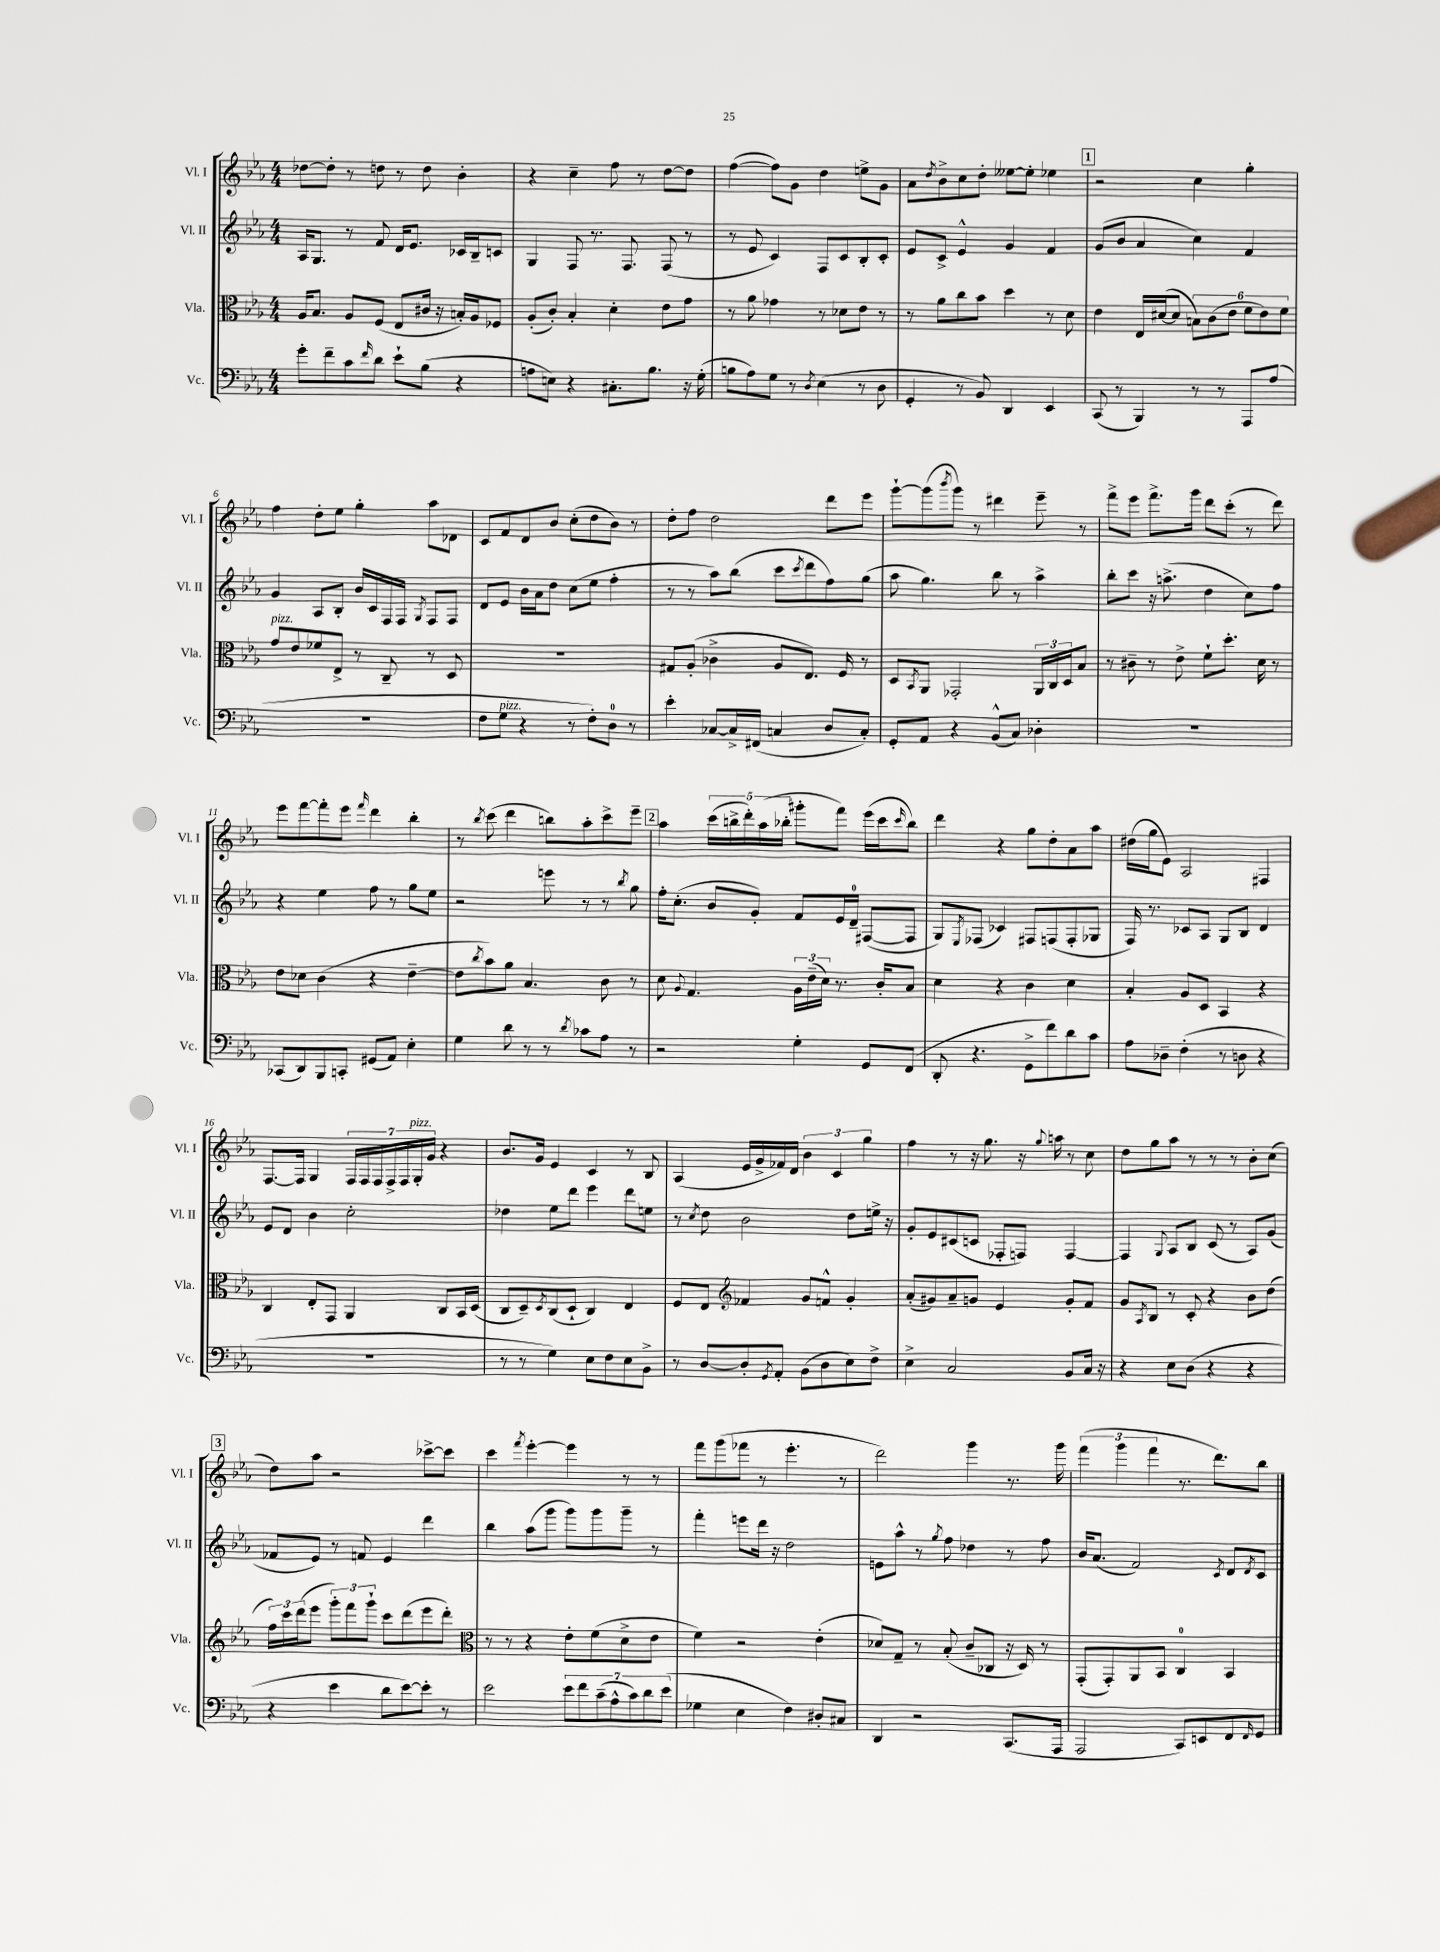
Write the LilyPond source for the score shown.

<<
\new StaffGroup <<
\new Staff = "s0" \with { instrumentName = "Vl. I" shortInstrumentName = "Vl. I" } {
    \clef treble \key ees \major \numericTimeSignature \time 4/4
    des''8~ des''8-. r8 d''8 r8 d''8 bes'4-. |
    r4 c''4-- f''8 r8 d''8~ d''8 |
    f''4~( f''8) g'8 d''4 e''8-> g'8 |
    aes'8 \acciaccatura { d''8 } bes'8-> c''8 d''8-. eeses''8~ eeses''8-. ees''4 |
    \mark \markup { \box "1" } r2 c''4 g''4-. |
    f''4 d''8-. ees''8 g''4-. aes''8 des'8 |
    c'8 f'8 d'8 bes'8 c''8-.( d''8 bes'8) r8 |
    d''8-. f''8 d''2 d'''8 ees'''8 |
    g'''8~-! g'''8( \acciaccatura { bes'''8 } g'''8) r8 dis'''4 ees'''8-- r8 |
    f'''8-> ees'''8 f'''8.-> g'''16 d'''8 c'''8-.( r8 d'''8) |
    ees'''8 f'''8~ f'''8-. ees'''8 \grace { f'''16 } d'''4 bes''4-. |
    r8 \acciaccatura { bes''8 } c'''8( d'''4 b''8) aes''8-. c'''8-> ees'''8-- |
    \mark \markup { \box "2" } aes''4 \tuplet 5/4 { c'''16( b''16-> d'''16-.) aes''16( bes''16-. } gis'''8-. f'''8) ees'''16( c'''16 \grace { c'''16 } bes''8) |
    d'''4 r4 g''8 d''8-. aes'8 aes''8 |
    dis''16( g''16 ees'8) aes2 fis4 |
    f8.~ f16 g4 \tuplet 7/4 { f16 f16 f16 f16-> f16 g16-.^\markup { \italic "pizz." } g'16 } r4 |
    bes'8. g'16 ees'4 c'4 r8 bes8 |
    aes4( ees'16 g'16-> fes'16) d'16 \tuplet 3/2 { bes'4 c'4 g''4 } |
    f''4 r8 r16 g''8. r16 \appoggiatura { g''8 } a''16 r8 c''8 |
    d''8 g''8 aes''8 r8 r8 r8 bes'8-. c''8( |
    \mark \markup { \box "3" } d''8) aes''8 r2 ces'''8~-> ces'''8 |
    c'''4 \acciaccatura { f'''8 } ees'''4~-. ees'''4 r8 r8 |
    f'''8 g'''8( fes'''8 r8 ees'''4.-. r8 |
    d'''2) g'''4 r8. g'''16 |
    \tuplet 3/2 { f'''4( g'''4 f'''4 } r8. d'''8.) bes''8 \bar "|." |
}
\new Staff = "s1" \with { instrumentName = "Vl. II" shortInstrumentName = "Vl. II" } {
    \clef treble \key ees \major \numericTimeSignature \time 4/4
    aes16 g8. r8 f'8 d'16 ees'8. ces'16 bes16-- c'8 |
    g4 f8 r8. f8. f8( r8 |
    r8 ees'8 c'4) f8 c'8 bes8-. c'8-. |
    ees'8 c'8-> ees'4-^ g'4 f'4 |
    \mark \markup { \box "1" } g'8( bes'8 aes'4 c''4) f'4 |
    g'4 aes8 bes8-. bes'16 c'16 f16 f16 \acciaccatura { g8 } f8 f8 |
    d'8 ees'8 bes'16 aes'16 d''8 c''8( ees''8 f''4-. |
    r8 r8 aes''8) bes''8( c'''8 \acciaccatura { c'''8 } d'''8 f''8) g''8( |
    aes''8 g''4.) bes''8 r8 aes''4-> |
    bes''8-. c'''8 r16 a''8.->( d''4 c''8) f''8 |
    r4 ees''4 f''8 r8 g''8 ees''8 |
    r2 e'''8 r8 r8 \acciaccatura { bes''8 } g''8 |
    \mark \markup { \box "2" } f''16-. c''8.-.( bes'8 g'8-.) f'8 ees'16 d'16-0-- fis8~( fis8 |
    g8) \acciaccatura { ees8 } fes8( ces'4) fis8 f8( f8-. ges8 |
    f16) r8. ces'8 aes8 g8 bes8 d'4 |
    ees'8 d'8 bes'4 c''2-. |
    des''4 ees''8 d'''8 ees'''4 d'''8 e''8 |
    r8 \acciaccatura { c''8 } d''8 bes'2 d''8 e''16-> r16 |
    g'8-. ees'8 cis'8( c'8 fes8-. f8) f4~ |
    f4 \appoggiatura { g8 } aes8 bes8 c'8( r8 aes8) g'8( |
    \mark \markup { \box "3" } fes'8 ees'8) r8 f'8 ees'4 d'''4 |
    bes''4 aes''8( g'''8 g'''8) g'''8 g'''8-- r8 |
    f'''4-. e'''8 d'''16 r16 d''2 |
    e'8 aes''8-^ r8 \acciaccatura { g''8 } f''8 des''4 r8 f''8 |
    bes'16 aes'8.( f'2) \acciaccatura { c'8 } d'8 \acciaccatura { d'8 } c'8 \bar "|." |
}
\new Staff = "s2" \with { instrumentName = "Vla." shortInstrumentName = "Vla." } {
    \clef alto \key ees \major \numericTimeSignature \time 4/4
    aes16 bes8. aes8 f8( ees8 cis'16 r16 b16-.) aes16 fes8 |
    aes8-.( c'8-.) bes4-. d'4-. ees'8 g'8 |
    r8 aes'8 ges'4 r8 des'8 ees'8 r8 |
    r8 aes'8 c''8 bes'8 d''4 r8 d'8 |
    \mark \markup { \box "1" } ees'4 ees16 dis'16~( dis'8 \tuplet 6/4 { b8) c'8( ees'8 f'8 ees'8) f'8 } |
    g'8^\markup { \italic "pizz." } ees'8 fes'8 ees8-> r8 c8-- r8 d8 |
    R1 |
    gis8 aes8-.( ces'4-> aes8 ees8.) f16 r8 |
    d8 \acciaccatura { bes,8 } aes,8 ges,2-. \tuplet 3/2 { aes,16 c16 d16 } bes8 |
    r8 cis'8-- r8 ees'8-> f'8-! d''8.-. d'16 r8 |
    ees'8 des'8 c'4( r4 ees'4~-- |
    ees'8 \acciaccatura { c''8 } bes'8) aes'8 bes4. c'8 r8 |
    \mark \markup { \box "2" } d'8 \appoggiatura { aes8 } g4. \tuplet 3/2 { aes16 ees'16--( d'16) } r8. c'16-. bes8 |
    d'4 r4 c'4 d'4 |
    bes4-. aes8 d8 bes,4 r4 |
    c4 ees8-. g,8 aes,4 c8 bes,16 d16( |
    c8 d8--) \acciaccatura { d8 } c8( d8-! c4) ees4 |
    f8 ees8 \clef treble fes'4 g'8 f'8-^ g'4-. |
    aes'8-.( gis'8) aes'8-- g'8 ees'4 g'8-. f'8 |
    g'8 \acciaccatura { aes8 } bes8 r8 c'8-. r4 bes'8 d''8( |
    \mark \markup { \box "3" } \tuplet 3/2 { f''16) c'''16 d'''16( } ees'''8 \tuplet 3/2 { g'''8-.) f'''8 g'''8-! } c'''8 d'''8( ees'''8 d'''8-.) |
    \clef alto r8 r8 r4 ees'8-. f'8( d'8-> ees'8 |
    f'4) r2 ees'4-.( |
    des'8) g8-- r8 bes8-.( c'8-- ces8 r16 d16) r8 |
    g,8-.( g,8-.) aes,8 bes,8 c4-0 bes,4 \bar "|." |
}
\new Staff = "s3" \with { instrumentName = "Vc." shortInstrumentName = "Vc." } {
    \clef bass \key ees \major \numericTimeSignature \time 4/4
    g'8-. f'8-- c'8 \grace { f'16 } d'8 ees'8-! bes8( r4 |
    a8 e8) r4 cis8.-. bes8. r16 g16-.( |
    b8 aes8) g8 r8 \acciaccatura { d8 } ees4( r8 d8 |
    g,4-. r8 bes,8) d,4 ees,4 |
    \mark \markup { \box "1" } c,8( r8 bes,,4) r8 r8 aes,,8 aes8( |
    R1 |
    f8 g8^\markup { \italic "pizz." } r4 r8 f8-.) d8-0 r8 |
    ees'4-. ces8~ ces16-> fis,16( c4 d8 c8-.) |
    g,8-. aes,8 r4 bes,8-^( c8) des4-. |
    R1 |
    ces,8( d,8) bes,,8 c,8-. gis,8( aes,8) ees4-. |
    g4 d'8 r8 r8 \acciaccatura { d'8 } ces'8 aes8 r8 |
    \mark \markup { \box "2" } r2 g4-. g,8 f,8( |
    d,8-. r4. g,8-> f'8) d'8 c'8 |
    aes8 des8-- f4-.( r8 d8 r4 |
    R1 |
    r8 r8 g4) ees8 f8 ees8 bes,8-> |
    r8 d8~ d8-. \acciaccatura { g,8 } aes,8-. bes,8( d8 ees8) f8-> |
    ees4-> c2 bes,8 c16 r16 |
    r4 ees8 d8( r4 r4 |
    \mark \markup { \box "3" } r4 ees'4 d'8 ees'8~) ees'8-. r8 |
    ees'2 \tuplet 7/4 { ees'8 f'8 c'8--( aes8-^ c'8) d'8 ees'8( } |
    ges4 ees4 f4) dis8-. cis8 |
    d,4 r2 c,8.( aes,,16 |
    aes,,2 c,8) e,8 f,8 \grace { f,16 } g,8 \bar "|." |
}
>>
>>
